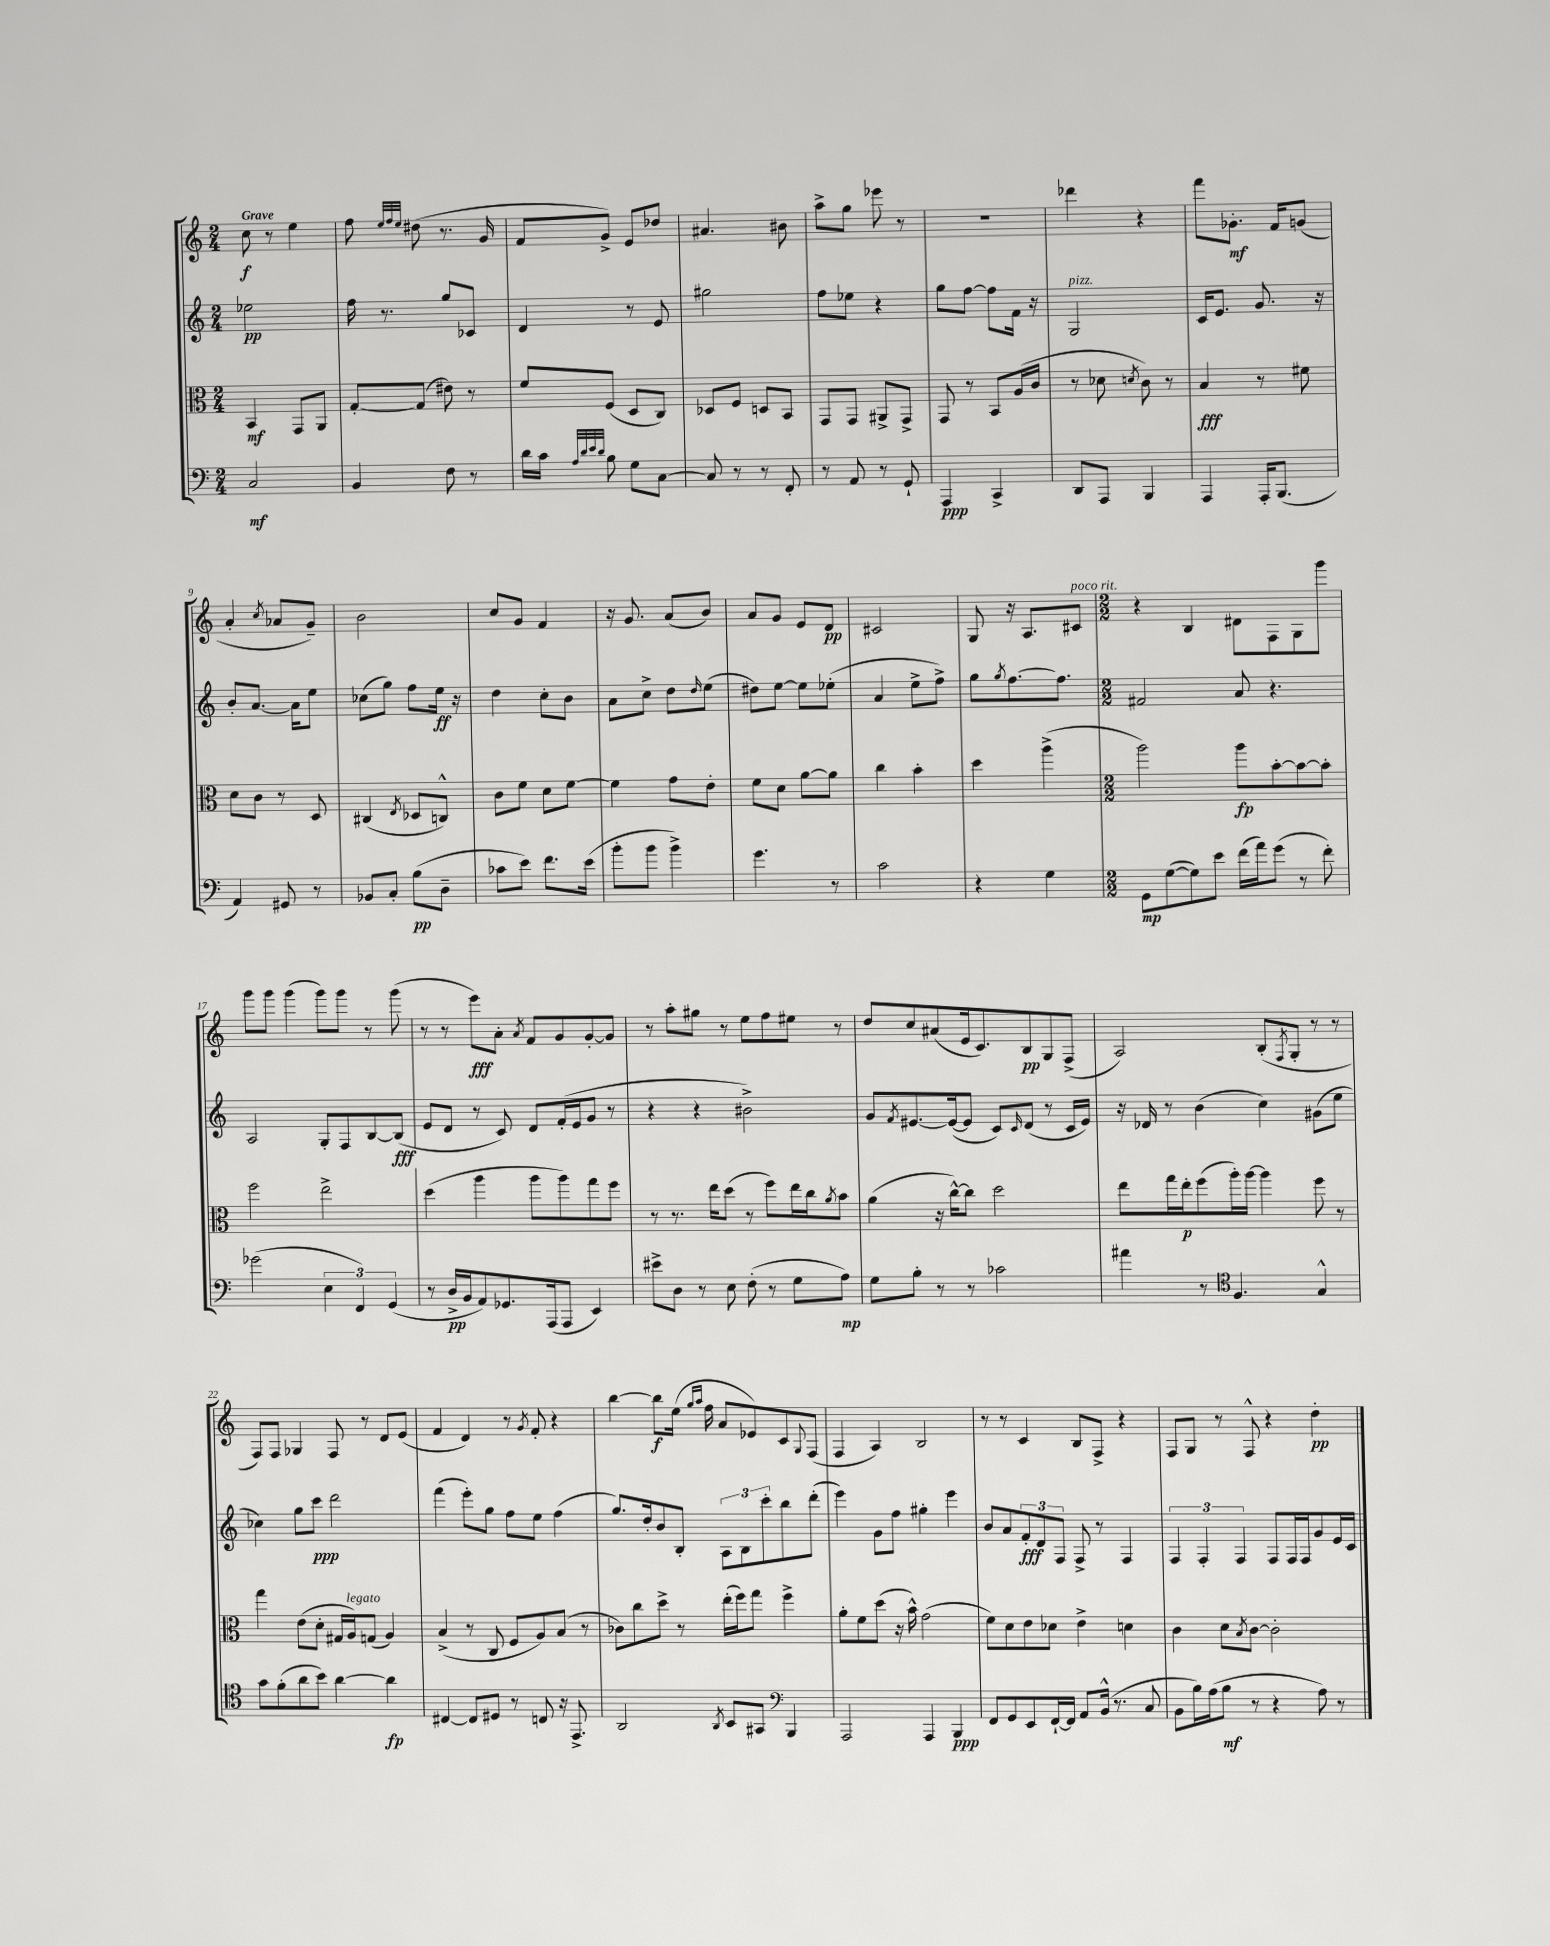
<<
\new StaffGroup <<
\new Staff = "s0" {
    \clef treble \key c \major \numericTimeSignature \time 2/4 \tempo "Grave"
    c''8\f r8 e''4 |
    f''8 \grace { e''32 f''32 e''32 } dis''8( r8. g'16 |
    f'8 g'8->) e'8 des''8 |
    ais'4. bis'8 |
    a''8-> g''8 ees'''8 r8 |
    r2 |
    des'''4 r4 |
    f'''8 ges'8.-.\mf f'16 g'8( |
    a'4-. \acciaccatura { c''8 } aes'8 g'8--) |
    b'2 |
    c''8 g'8 f'4 |
    r16 g'8. a'8( b'8) |
    a'8 g'8 e'8 d'8\pp |
    cis'2 |
    g8 r16 a8. cis'8^\markup { \italic "poco rit." } |
    \numericTimeSignature \time 2/2 r4 b4 dis'8 f8 g8 g'''8 |
    g'''8 g'''8 g'''4( g'''8) g'''8 r8 g'''8( |
    r8 r8 e'''8\fff) a'8-. \acciaccatura { a'8 } f'8 g'8 g'8~-. g'8 |
    r8 a''8-. gis''8 r8 e''8 f''8 eis''8 r8 |
    d''8 c''8 ais'8( e'16 c'8.) b8\pp g8 f8->( |
    a2) b8-.( \acciaccatura { f8 } g8-. r8 r8 |
    f8) f8 ges4 f8 r8 d'8 e'8( |
    f'4 d'4) r8 \acciaccatura { g'8 } f'8-. r4 |
    b''4~ b''8\f e''16( \grace { g''16 a''16 } f''16 a'8 ees'8) c'8 \appoggiatura { g8 } f8( |
    f4 a4) b2 |
    r8 r8 c'4 b8 f8-> r4 |
    f8 g8 r8 f8-^ r4 d''4-.\pp \bar "|." |
}
\new Staff = "s1" {
    \clef treble \key c \major \numericTimeSignature \time 2/4
    ees''2\pp |
    f''16 r8. g''8 ces'8 |
    d'4 r8 e'8 |
    gis''2 |
    f''8 ees''8 r4 |
    g''8 f''8~ f''8 f'16 r16 |
    g2^\markup { \italic "pizz." } |
    c'16 e'8. g'8. r16 |
    b'8-. a'8.~ a'16 e''8 |
    ces''8( g''8) f''8 e''16\ff r16 |
    d''4 c''8-. b'8 |
    a'8 c''8-> d''8 \grace { d''16 } e''8( |
    dis''8) e''8~ e''8 ees''8-.( |
    a'4 e''8-> f''8->) |
    g''8 \acciaccatura { g''8 } f''8.~ f''8. |
    \numericTimeSignature \time 2/2 fis'2 a'8 r4. |
    a2 g8-. f8 b8~ b8\fff( |
    e'8 d'8 r8 c'8) d'8 f'16-.( e'16 g'8 r8 |
    r4 r4 bis'2->) |
    g'8 \acciaccatura { f'8 } eis'8.~ eis'16~( eis'8 c'8) \grace { c'16 } d'8( r8 c'16 eis'16) |
    r16 des'16 r8 b'4( c''4) gis'8( e''8 |
    ces''4) g''8 c'''8\ppp d'''2 |
    f'''4( e'''8-.) g''8 f''8 e''8 f''4( |
    g''8.) d''16-. b'8 b8-. \tuplet 3/2 { a8 b8 c'''8-. } b''8 d'''8-.( |
    e'''4) g'8 f''8 gis''4-. e'''4 |
    b'8 a'8 \tuplet 3/2 { f'8-.\fff d'8 f8 } f8-> r8 f4 |
    \tuplet 3/2 { f4 f4-. f4 } f8 f16 f16 g'8 e'16 c'16 \bar "|." |
}
\new Staff = "s2" {
    \clef alto \key c \major \numericTimeSignature \time 2/4
    b,4\mf g,8 a,8 |
    g8~-. g8( eis'8) r8 |
    f'8 f8( d8 c8) |
    des8 f8 d8 b,8 |
    g,8 g,8 ais,8-> g,8-> |
    g,8 r8 b,8 a16( c'16 |
    r8 des'8 \acciaccatura { d'8 } c'8) r8 |
    b4\fff r8 fis'8 |
    d'8 c'8 r8 d8 |
    cis4( \acciaccatura { e8 } des8 c8-^) |
    c'8 f'8 d'8 f'8~ |
    f'4 g'8 e'8-. |
    f'8 d'8 a'8~ a'8 |
    c''4 b'4-. |
    d''4 a''4->( |
    \numericTimeSignature \time 2/2 a''2) a''8\fp b'8~-. b'8~ b'8-. |
    f''2 e''2-> |
    d''4( a''4 a''8 a''8) g''8 f''8 |
    r8 r8. e''16 d''8( r8 f''8) e''16 c''16 \acciaccatura { a'8 } b'8 |
    a'4( r16 c''16~-^) c''8 d''2 |
    e''8 g''16 e''16-.\p f''8( a''16-.) a''16~ a''4 f''8 r8 |
    g''4 e'8( d'8-. gis16 a16^\markup { \italic "legato" }) g8( a4) |
    b4->( r8 c8 f8 a8) b8( r8 |
    ces'8) c''8 d''8-> r8 e''16-.( f''16) g''8 f''4-> |
    a'8-. f'8 d''8( r16 b'16-^) g'2( |
    f'8) d'8 e'8 des'8 e'4-> d'4 |
    c'4 d'8 \acciaccatura { b8 } c'8~ c'2-. \bar "|." |
}
\new Staff = "s3" {
    \clef bass \key c \major \numericTimeSignature \time 2/4
    c2\mf |
    b,4 f8 r8 |
    d'16 c'16 \grace { a32 d'32 e'32 d'32 } b8 g8 c8~ |
    c8 r8 r8 f,8-. |
    r8 a,8 r8 g,8-! |
    a,,4\ppp c,4-> |
    d,8 a,,8 b,,4 |
    a,,4 a,,16-. b,,8.( |
    a,4) gis,8 r8 |
    bes,8 c8-. b8\pp( d8-- |
    ces'8 e'8) f'8. e'16( |
    b'8-. b'8 b'4->) |
    g'4. r8 |
    c'2 |
    r4 g4 |
    \numericTimeSignature \time 2/2 g,8\mp g8~( g8) e'8 f'16( a'16) g'8( r8 f'8-.) |
    ges'2( \tuplet 3/2 { e4 f,4) g,4( } |
    r8 d16->\pp b,16 a,8) ges,8. a,,16( a,,8 e,4) |
    eis'8-> d8 r8 e8 f8-.( r8 g8 a8\mp) |
    g8 b8-. r8 r8 ces'2 |
    ais'4 r8 \clef tenor f4. g4-^ |
    g'8 f'8-.( a'8 b'8) a'4~ a'4\fp |
    cis4~ cis8 dis8 r8 c8 r16 e,8.-> |
    a,2 \acciaccatura { a,8 } b,8 gis,8 \clef bass b,,4 |
    a,,2 a,,4 b,,4\ppp |
    f,8 g,8 e,8 f,16~-! f,16 a,8 b,16-^( r8. c8 |
    b,8 b16) a16( b8\mf r8 r4 a8) r8 \bar "|." |
}
>>
>>
